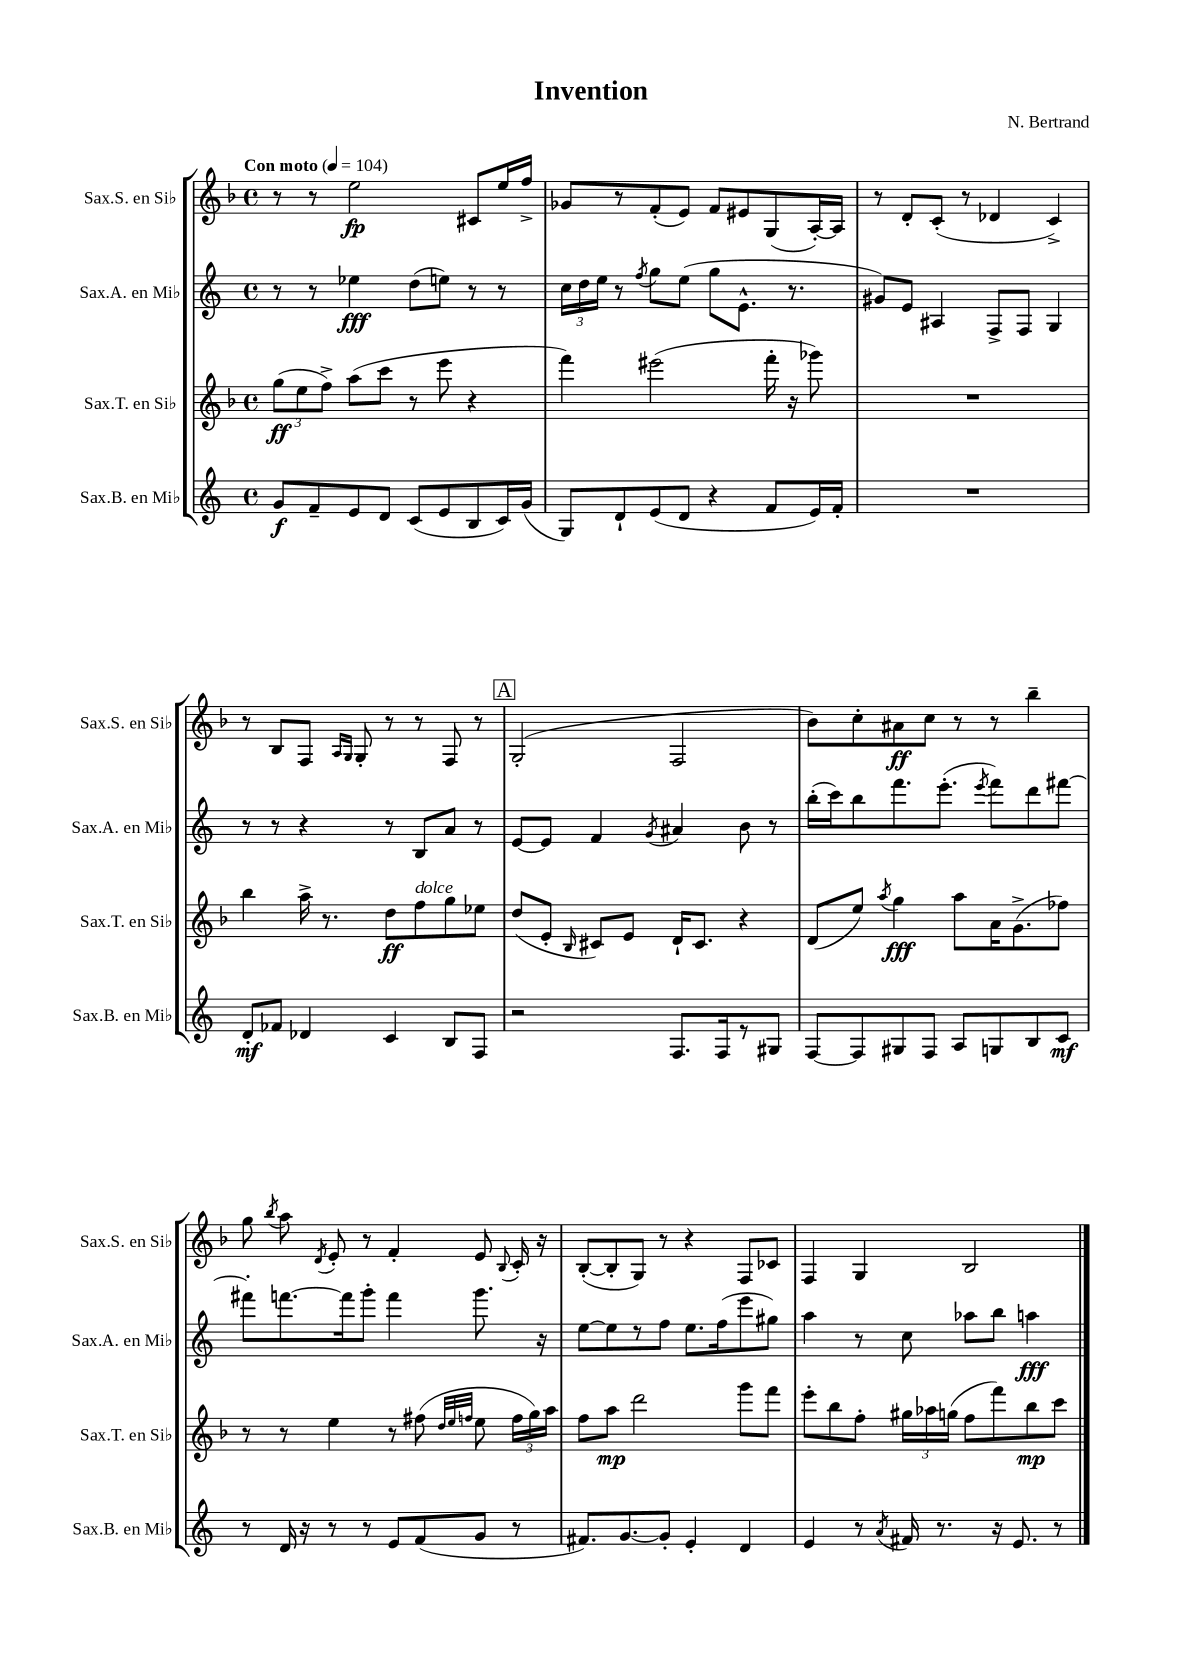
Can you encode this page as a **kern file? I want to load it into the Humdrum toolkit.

**kern	**kern	**kern	**kern
*staff4	*staff3	*staff2	*staff1
*clefG2	*clefG2	*clefG2	*clefG2
*k[]	*k[b-]	*k[]	*k[b-]
*M4/4	*M4/4	*M4/4	*M4/4
*met(c)	*met(c)	*met(c)	*met(c)
*MM104	*MM104	*MM104	*MM104
8g	(12gg	8r	8r
.	12ee	.	.
8f~	.	8r	8r
.	12ff^)	.	.
8e	(8aa	4ee-	2ee
8d	8ccc	.	.
(8c	8r	(8dd	.
8e	8eee	8ee)	.
8B	4r	8r	8c#
16c)	.	8r	16ee
(16g	.	.	16ff^
=	=	=	=
8G)	4fff)	24cc	8g-
.	.	24dd	.
.	.	24ee	.
8d`	.	8r	8r
.	.	8qff	.
(8e	(2eee#	8gg	(8f'
8d	.	(8ee	8e)
4r	.	8gg	8f
.	.	8.e^^	8e#
8f	16fff'	.	(8G
.	16r	8.r	.
16e)	8ggg-)	.	[16A')
16f'	.	.	16A]
=	=	=	=
1r	1r	8g#)	8r
.	.	8e	8d'
.	.	4A#	(8c'
.	.	.	8r
.	.	8F^	4d-
.	.	8F	.
.	.	4G	4c^)
=	=	=	=
8d'	4bb-	8r	8r
8f-	.	8r	8B-
4d-	16aa^	4r	8F
.	8.r	.	.
.	.	.	16qqA
.	.	.	16qqG
.	.	.	8G'
4c	8dd	8r	8r
.	8ff	8B	8r
8B	8gg	8a	8F
8F	8ee-	8r	8r
=	=	=	=
2r	(8dd	[8e	(2G'
.	8e'	8e]	.
.	16qqB-	.	.
.	8c#)	4f	.
.	8e	.	.
.	.	8qg	.
8.F	16d`	4a#	2F
.	8.c#	.	.
16F	.	.	.
8r	4r	8b	.
8G#	.	8r	.
=	=	=	=
[8F	(8d	(16bb'	8b-)
.	.	16ccc)	.
8F]	8ee)	8bb	8cc'
.	8qaa	.	.
8G#	4gg	8.fff	8a#
8F	.	.	8cc
.	.	(8.eee'	.
8A	8aa	.	8r
.	.	8qeee	.
8G	16a	8fff)	8r
.	(8.g^	.	.
8B	.	8ddd	4bb-~
8c	8ff-)	[8fff#	.
=	=	=	=
8r	8r	8fff#']	8gg
.	.	.	8qbb-
16d	8r	[8.fff	8aa
16r	.	.	.
.	.	.	8qd
8r	4ee	.	8e'
.	.	16fff]	.
8r	.	8ggg'	8r
8e	8r	4fff	4f'
(8f	(8ff#	.	.
.	32qqdd	.	.
.	32qqee	.	.
.	32qqff	.	.
8g	8ee	8.ggg	8e
.	.	.	8qqB-
8r	24ff	.	16c'
.	24gg)	.	.
.	.	16r	16r
.	24aa	.	.
=	=	=	=
8.f#)	8ff	[8ee	([8B-'
.	8aa	8ee]	8B-']
[8.g	.	.	.
.	2ddd	8r	8G)
8g']	.	8ff	8r
4e'	.	8.ee	4r
.	.	(16ff	.
4d	8ggg	8eee	8F
.	8fff	8gg#)	8c-
=	=	=	=
4e	8eee'	4aa	4F
.	8bb-	.	.
8r	8ff'	8r	4G
8qa	.	.	.
16f#	24gg#	8cc	.
.	24aa-	.	.
8.r	.	.	.
.	(24gg	.	.
.	8ff	8aa-	2B-
16r	8fff)	8bb	.
8.e	.	.	.
.	8bb-	4aa	.
8r	8ccc	.	.
==	==	==	==
*-	*-	*-	*-
